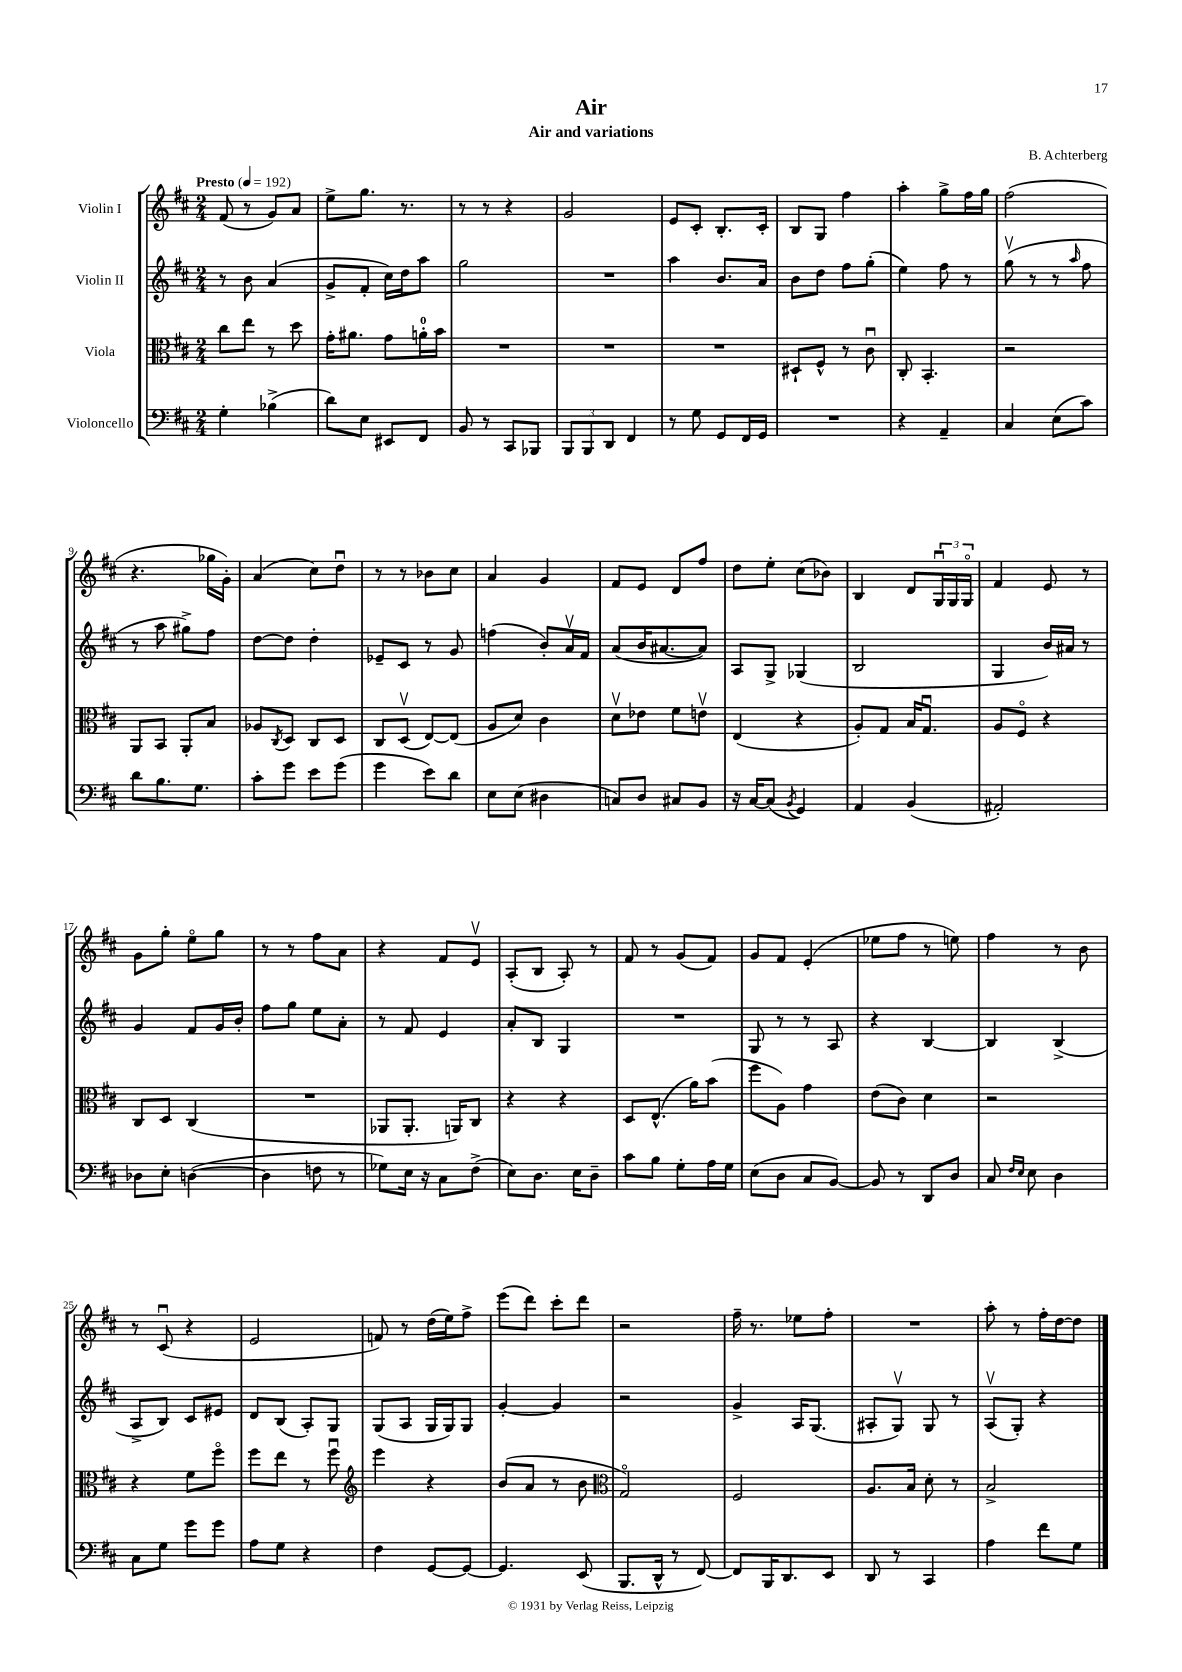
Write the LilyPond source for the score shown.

\header { title = "Air" composer = "B. Achterberg" subtitle = "Air and variations" }
<<
\new StaffGroup <<
\new Staff = "s0" \with { instrumentName = "Violin I" } {
    \clef treble \key d \major \numericTimeSignature \time 2/4 \tempo "Presto" 4 = 192
    fis'8( r8 g'8) a'8 |
    e''8-> g''8. r8. |
    r8 r8 r4 |
    g'2 |
    e'8 cis'8-. b8.-. cis'16-. |
    b8 g8 fis''4 |
    a''4-. g''8-> fis''16 g''16 |
    fis''2( |
    r4. ges''16 g'16-.) |
    a'4( cis''8) d''8\downbow |
    r8 r8 bes'8 cis''8 |
    a'4 g'4 |
    fis'8 e'8 d'8 fis''8 |
    d''8 e''8-. cis''8( bes'8) |
    b4 d'8 \tuplet 3/2 { g16\downbow g16 g16\flageolet } |
    fis'4 e'8 r8 |
    g'8 g''8-. e''8\flageolet g''8 |
    r8 r8 fis''8 a'8 |
    r4 fis'8 e'8\upbow |
    a8-.( b8 a8-.) r8 |
    fis'8 r8 g'8( fis'8) |
    g'8 fis'8 e'4-.( |
    ees''8 fis''8 r8 e''8) |
    fis''4 r8 b'8 |
    r8 cis'8\downbow( r4 |
    e'2 |
    f'8) r8 d''16( e''16) fis''8-> |
    e'''8( d'''8) cis'''8-. d'''8 |
    r2 |
    fis''16-- r8. ees''8 fis''8-. |
    R2 |
    a''8-. r8 fis''16-. d''16~ d''8 \bar "|." |
}
\new Staff = "s1" \with { instrumentName = "Violin II" } {
    \clef treble \key d \major \numericTimeSignature \time 2/4
    r8 b'8 a'4( |
    g'8-> fis'8-. cis''16) d''16 a''8 |
    g''2 |
    R2 |
    a''4 b'8. a'16 |
    b'8 d''8 fis''8 g''8-.( |
    e''4) fis''8 r8 |
    g''8\upbow( r8 r8 \grace { a''16 } fis''8 |
    r8 a''8 gis''8->) fis''8 |
    d''8~ d''8 d''4-. |
    ees'8-- cis'8 r8 g'8 |
    f''4( b'8-.) a'16\upbow fis'16 |
    a'8( b'16 ais'8.~ ais'8) |
    a8 g8-> ges4( |
    b2 |
    g4 b'16) ais'16 r8 |
    g'4 fis'8 g'16 b'16-. |
    fis''8 g''8 e''8 a'8-. |
    r8 fis'8 e'4 |
    a'8-. b8 g4 |
    R2 |
    g8 r8 r8 a8 |
    r4 b4~ |
    b4 b4->( |
    a8-> b8) cis'8 eis'8 |
    d'8 b8( a8-.) g8 |
    g8( a8 g16 g16) g8 |
    g'4~-. g'4 |
    r2 |
    g'4-> a16 g8.( |
    ais8-. g8\upbow) g8 r8 |
    a8\upbow( g8-.) r4 \bar "|." |
}
\new Staff = "s2" \with { instrumentName = "Viola" } {
    \clef alto \key d \major \numericTimeSignature \time 2/4
    cis''8 e''8 r8 d''8 |
    g'16-. ais'8. g'8 a'16-0-. b'16 |
    R2 |
    R2 |
    R2 |
    dis8-! fis8-^ r8 cis'8\downbow |
    cis8-. b,4.-. |
    r2 |
    a,8 b,8 a,8-. b8 |
    aes8 \acciaccatura { cis8 } d8 cis8 d8 |
    cis8 d8\upbow( e8~) e8( |
    a8 d'8) cis'4 |
    d'8\upbow ees'8 fis'8 e'8\upbow |
    e4( r4 |
    a8-.) g8 b16 g8.\downbow |
    a8 fis8\flageolet r4 |
    cis8 d8 cis4( |
    R2 |
    aes,8 aes,8.-. a,16) cis8 |
    r4 r4 |
    d8 e8.-^( a'16) b'8( |
    fis''8 a8) g'4 |
    e'8( cis'8) d'4 |
    r2 |
    r4 fis'8 fis''8\flageolet |
    fis''8 e''8 r8 fis''8\downbow |
    \clef treble e'''4 r4 |
    b'8( a'8 r8 b'8 |
    \clef alto g2\flageolet) |
    fis2 |
    a8. b16 d'8-. r8 |
    b2-> \bar "|." |
}
\new Staff = "s3" \with { instrumentName = "Violoncello" } {
    \clef bass \key d \major \numericTimeSignature \time 2/4
    g4-. bes4->( |
    d'8) e8 eis,8 fis,8 |
    b,8 r8 cis,8 bes,,8 |
    \tuplet 3/2 { b,,8 b,,8 d,8 } fis,4 |
    r8 g8 g,8 fis,16 g,16 |
    R2 |
    r4 a,4-- |
    cis4 e8( cis'8) |
    d'8 b8. g8. |
    cis'8-. g'8 e'8 g'8( |
    g'4 e'8) d'8 |
    e8 e8( dis4 |
    c8) d8 cis8 b,8 |
    r16 cis16~ cis8( \acciaccatura { b,8 } g,4) |
    a,4 b,4( |
    ais,2-.) |
    des8 e8-. d4~( |
    d4 f8 r8 |
    ges8) e16 r16 cis8 fis8->( |
    e8) d8. e16 d8-- |
    cis'8 b8 g8-. a16 g16 |
    e8( d8 cis8 b,8~) |
    b,8 r8 d,8 d8 |
    cis8 \grace { fis16 e16 } e8 d4 |
    cis8 g8 g'8 g'8 |
    a8 g8 r4 |
    fis4 g,8~ g,8~ |
    g,4. e,8( |
    b,,8. d,16-^ r8 fis,8~) |
    fis,8 b,,16 d,8. e,8 |
    d,8 r8 cis,4 |
    a4 fis'8 g8 \bar "|." |
}
>>
>>
